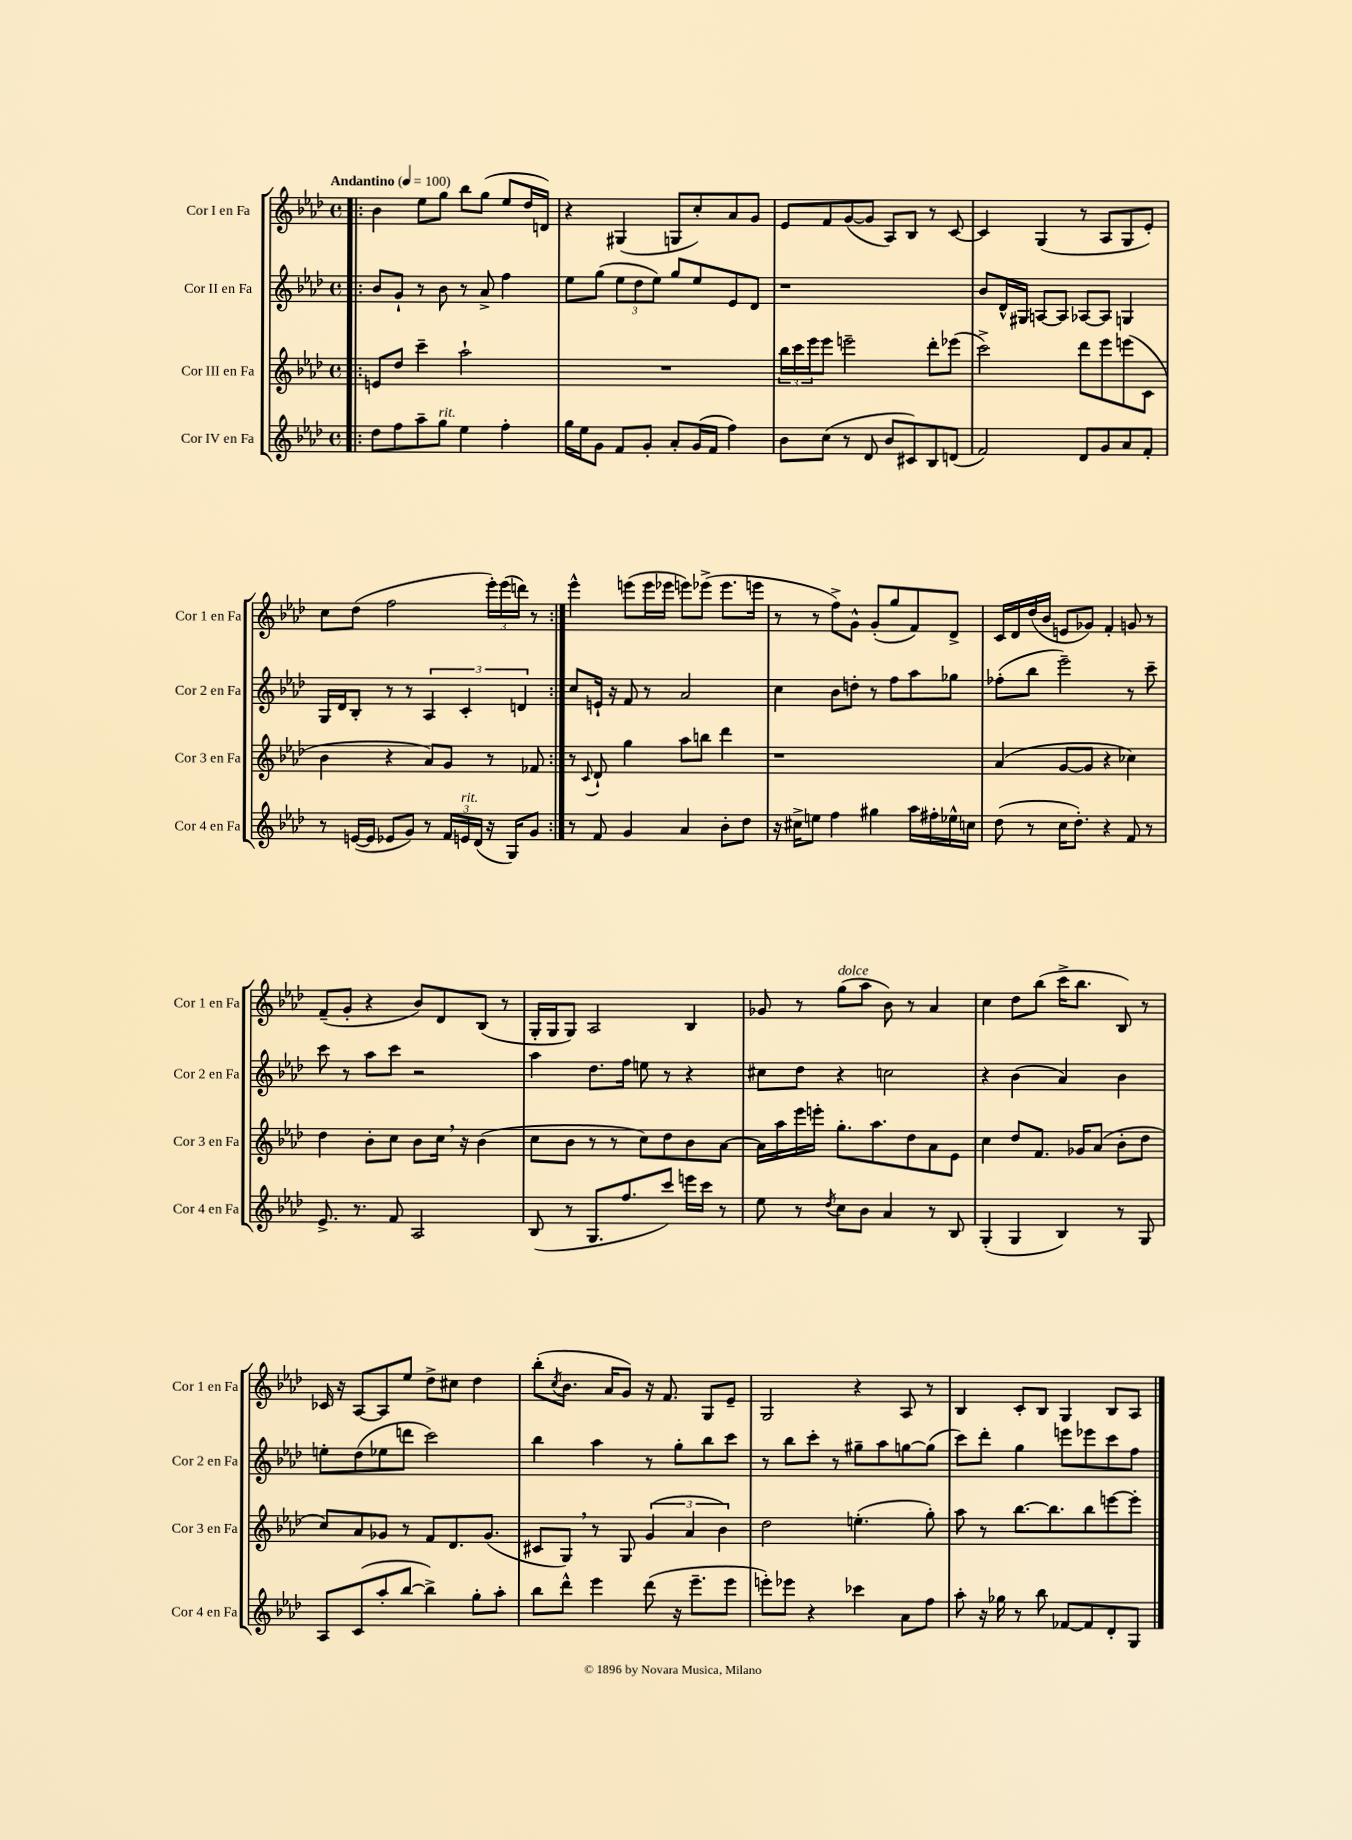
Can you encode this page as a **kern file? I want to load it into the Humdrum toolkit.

**kern	**kern	**kern	**kern
*staff4	*staff3	*staff2	*staff1
*clefG2	*clefG2	*clefG2	*clefG2
*k[b-e-a-d-]	*k[b-e-a-d-]	*k[b-e-a-d-]	*k[b-e-a-d-]
*M4/4	*M4/4	*M4/4	*M4/4
*met(c)	*met(c)	*met(c)	*met(c)
*MM100	*MM100	*MM100	*MM100
=!|:	=!|:	=!|:	=!|:
8dd-	8e	8b-	4b-
8ff	8dd-	8g`	.
8aa-~	4ccc~	8r	8ee-
8gg	.	8b-	8gg
4ee-	2aa-`	8r	8bb-
.	.	8a-^	(8gg
4ff'	.	4ff	8ee-
.	.	.	16dd-
.	.	.	16d)
=	=	=	=
16gg	1r	8ee-	4r
16ee-	.	.	.
8g	.	(8gg	.
8f	.	12ee-	(4G#
.	.	12dd-	.
8g'	.	.	.
.	.	12ee-)	.
8a-'	.	8gg	8G
(16g	.	8ee-	8cc')
16f	.	.	.
4ff)	.	8e-	8a-
.	.	8d-	8g
=	=	=	=
8b-	24bb-	1r	8e-
.	24ccc	.	.
.	24eee-	.	.
(8cc	8eee-	.	8f
8r	2eee~	.	([8g
8d-	.	.	8g]
8b-	.	.	8A-)
8c#)	.	.	8B-
8B-	8ddd-'	.	8r
(8d	(8eee-	.	[8c
=	=	=	=
2f)	2ccc^)	8b-	4c]
.	.	16d-^^	.
.	.	16G#	.
.	.	[8A	(4G
.	.	8A]	.
8d-	8ddd-	[8A-	8r
8g	8eee-	8A-]	8A-
8a-	(8eee	4G	8G
8f'	8c	.	8e-')
=	=	=	=
8r	4b-	16G	8cc
.	.	16d-	.
([16e	.	8B-'	(8dd-
16e]	.	.	.
8e-	4r	8r	2ff
8g)	.	8r	.
8r	8a-)	6A-	.
24f	8g	.	.
24e	.	6c'	.
(24d-	.	.	.
16r	8r	.	24eee-')
.	.	.	(24eee-
16G)	.	.	.
.	.	6d	24ddd)
8g	8f-	.	8r
=:|!	=:|!	=:|!	=:|!
8r	8r	8cc	4eee-^^
.	8qqc	.	.
8f	8d-`	16e`	.
.	.	16r	.
4g	4gg	8f	(8eee
.	.	8r	16eee
.	.	.	16eee-
4a-	8aa-	2a-	8eee)
.	8bb	.	(8eee-^
8b-'	4ddd-	.	8.eee-
8dd-	.	.	.
.	.	.	16eee
=	=	=	=
16r	1r	4cc	8r
16cc#^	.	.	.
8ee	.	.	8r
4ff	.	8b-	8ff^)
.	.	8dd'	8g^^
4gg#	.	8r	(8g'
.	.	8ff	8gg
16aa-	.	8aa-	8f)
16ff#'	.	.	.
16ee-^^	.	8gg-	8d-^
16cc	.	.	.
=	=	=	=
(8dd-	(4a-	(8ff-'	16c
.	.	.	16d-
8r	.	8bb-	(16dd-
.	.	.	16b-
16cc	[8g	2eee-~)	8e
8.dd-')	.	.	.
.	8g]	.	8g-)
4r	4r	.	4f'
8f	4cc-)	8r	8g
8r	.	8ccc~	8r
=	=	=	=
8.e-^	4dd-	8ccc	(8f~
.	.	8r	8g'
8.r	.	.	.
.	8b-'	8aa-	4r
8f	8cc	8ccc	.
2A-	8b-	2r	8b-)
.	16cc	.	8d-
.	16r	.	.
.	(4b-	.	(8B-
.	.	.	8r
=	=	=	=
(8B-	8cc	4aa-	16G'
.	.	.	16G
8r	8b-	.	8G)
8.G	8r	8.dd-	2A-
.	8r	.	.
8.ff	.	16ff	.
.	8cc)	8ee	.
8ccc)	8dd-	8r	.
16eee	8b-	4r	4B-
16ccc	.	.	.
8r	[8a-	.	.
=	=	=	=
8ee-	16a-]	8cc#	8g-
.	16aa-	.	.
8r	16eee-	8dd-	8r
.	16eee'	.	.
8qdd-	.	.	.
8cc	8.gg'	4r	(8gg
8b-	.	.	8aa-
.	8.aa-	.	.
4a-	.	2cc	8b-)
.	8dd-	.	8r
8r	8a-	.	4a-
8B-	8e-	.	.
=	=	=	=
(4G'	4cc	4r	4cc
4G	8dd-	(4b-	8dd-
.	8.f	.	(8bb-
4B-)	.	4a-)	16ccc^
.	16g-	.	8.bb-
.	(8a-	.	.
8r	8b-'	4b-	8B-)
8G	8dd-	.	8r
=	=	=	=
8A-	8cc)	8ee'	16c-
.	.	.	16r
(8c	8a-	(8dd-	[8A-
8aa-'	8g-	8ee-	8A-]
[8bb-	8r	8ddd	8ee-
4bb-^])	8f	2ccc)	8dd-^
.	8.d-	.	8cc#
8gg'	.	.	4dd-
.	(8.g-	.	.
8aa-'	.	.	.
=	=	=	=
8bb-	8c#	4bb-	(8bb-'
.	.	.	8qcc
8ddd-^^	8G)	.	8.b-
4eee-	8r	4aa-	.
.	.	.	16a-
.	8G	.	8g)
(8ddd-	(6g	8r	16r
.	.	.	8.f
16r	.	8gg'	.
.	6a-	.	.
8.eee-~	.	.	.
.	.	8bb-	8G
.	6b-)	.	.
8eee-	.	8ccc	8e-~
=	=	=	=
8eee')	2dd-	8r	2G
8eee-	.	8bb-	.
4r	.	8ccc'	.
.	.	8r	.
4ccc-	(4.ee'	8gg#~	4r
.	.	8aa-	.
8a-	.	[8gg	8A-
8ff	8gg')	(8gg]	8r
=	=	=	=
8aa-'	8aa-	8ccc)	4B-
16r	8r	8ddd-'	.
16gg-	.	.	.
8r	[8.bb-	4gg	8c'
8bb-	.	.	8B-
.	8.bb-]	.	.
[8f-	.	8eee	4G
8f-]	8bb-	8eee-	.
8d-'	[8eee	8ccc	8B-
8G	8eee']	8ff	8A-
==	==	==	==
*-	*-	*-	*-
